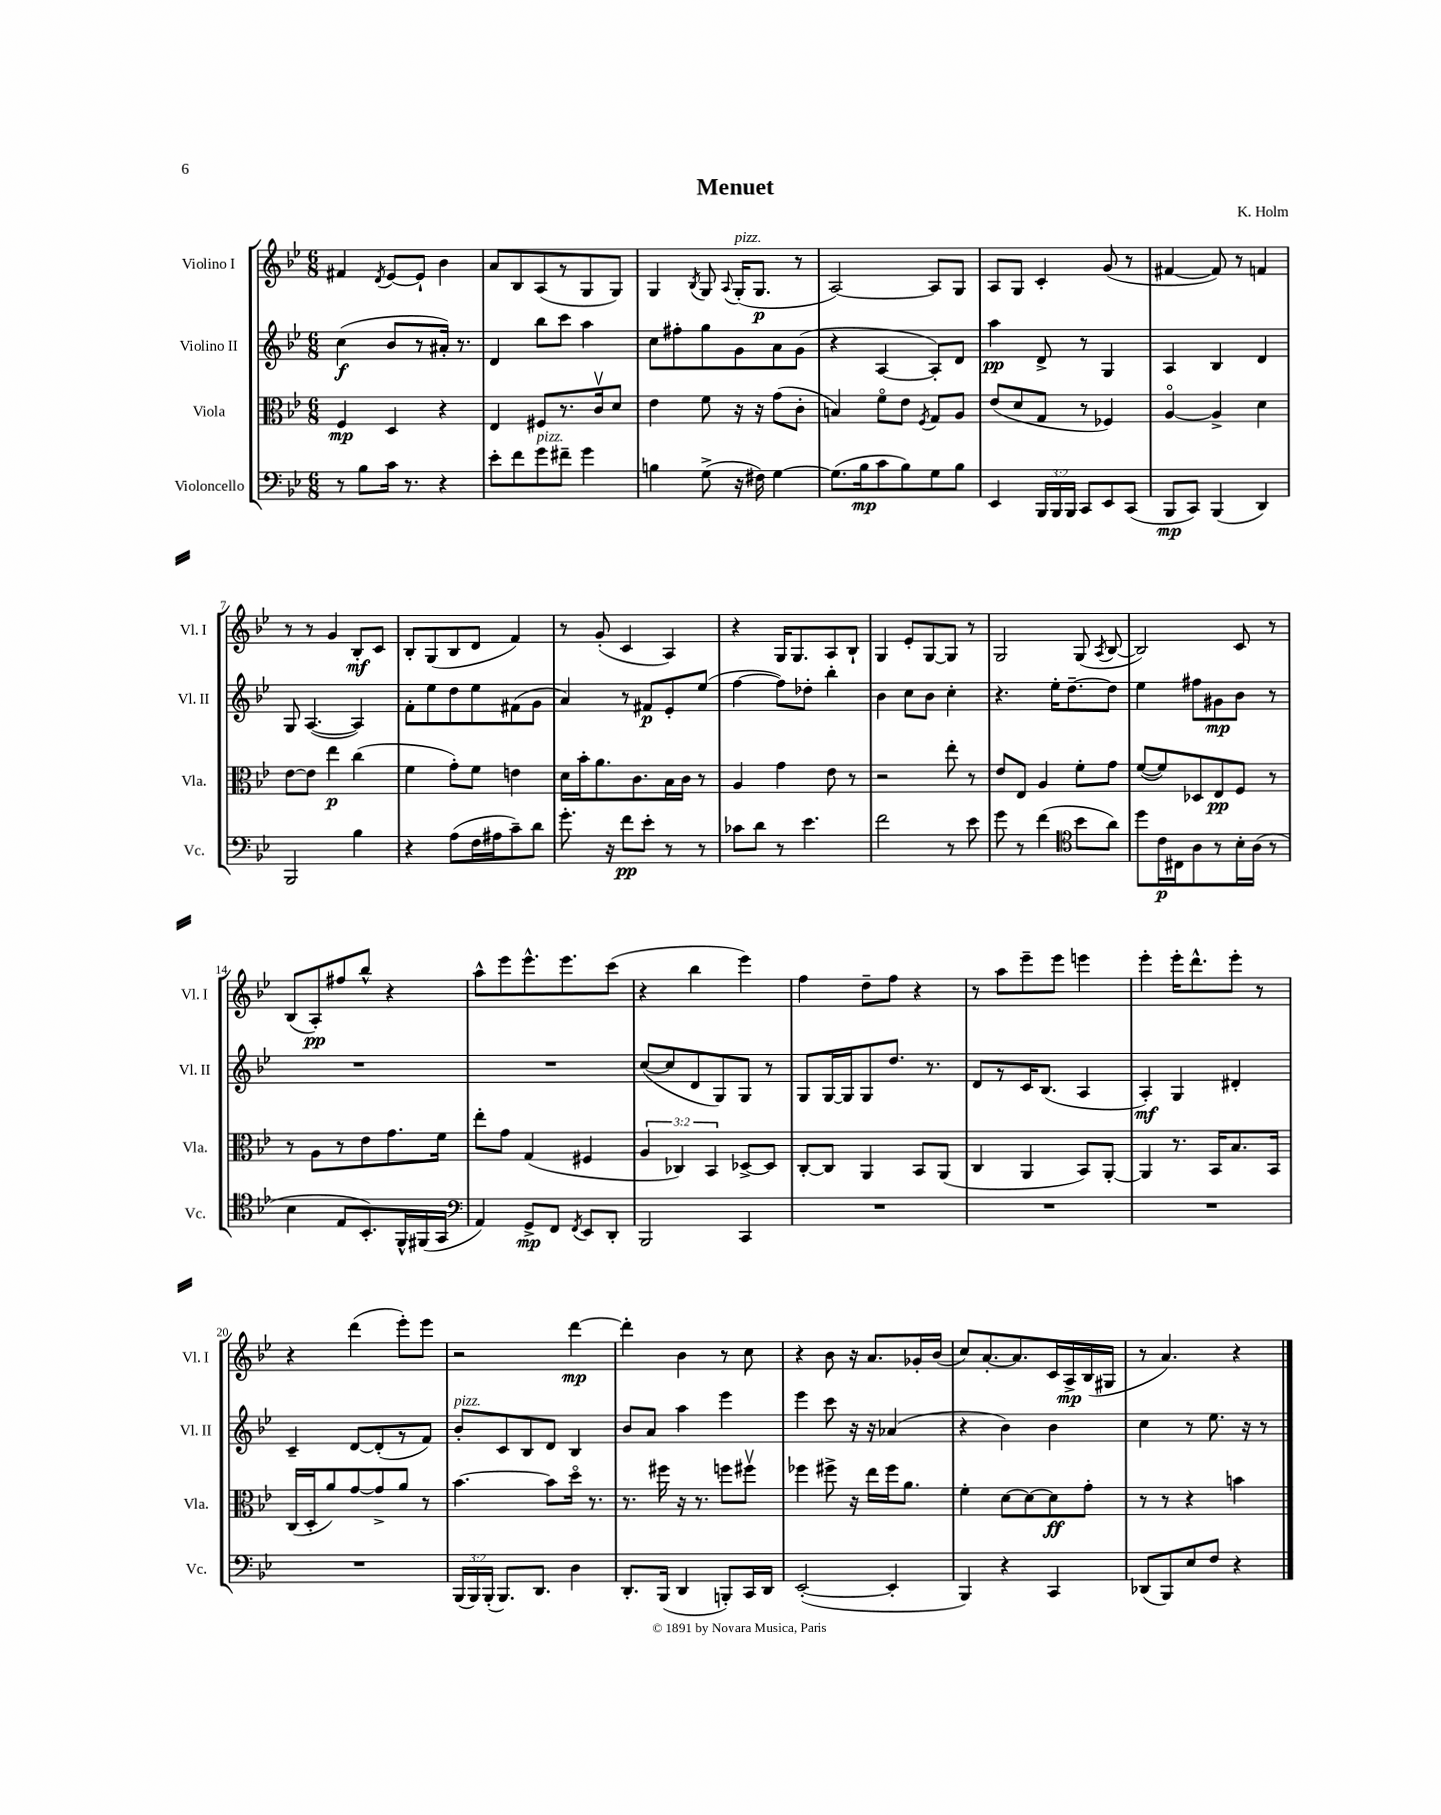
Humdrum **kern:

**kern	**kern	**kern	**kern
*staff4	*staff3	*staff2	*staff1
*clefF4	*clefC3	*clefG2	*clefG2
*k[b-e-]	*k[b-e-]	*k[b-e-]	*k[b-e-]
*M6/8	*M6/8	*M6/8	*M6/8
8r	4F	(4cc	4f#
8B-	.	.	.
.	.	.	8qd
16c	4D	8b-	[8e-
8.r	.	.	.
.	.	8r	8e-`]
4r	4r	16a#')	4b-
.	.	8.r	.
=	=	=	=
8e-'	4E-	4d	8a
8f	.	.	8B-
8g	8F#	8bb-	(8A
8f#~	8.r	8ccc	8r
4g	.	4aa	8G
.	16cv	.	.
.	8d	.	8G)
=	=	=	=
4B	4e-	8cc	4G
.	.	8ff#'	.
.	.	.	8qB-
(8G^	8f	8gg	8G
.	.	.	8qqA
16r	16r	8g	(16G'
16F#)	16r	.	8.G
[4G	(8g	8a	.
.	8c'	(8g	8r
=	=	=	=
(8.G]	4B)	4r	[2A)
16B-	.	.	.
8c	8fo	[4A	.
8B-)	8e-	.	.
.	8qF	.	.
8G	8G	8A'])	8A]
8B-	8A	8d	8G
=	=	=	=
4EE-	(8e-	4aa	8A
.	8d	.	8G
24BBB-	8G	8d^	4c'
24BBB-	.	.	.
24BBB-	.	.	.
8CC	8r	8r	.
8EE-	4F-)	4G	(8g
(8CC	.	.	8r
=	=	=	=
8BBB-	[4Ao	4A	[4f#
8CC)	.	.	.
(4BBB-	4A^]	4B-	8f#])
.	.	.	8r
4DD)	4d	4d	4f
=	=	=	=
2BBB-	[8e-	8G	8r
.	8e-]	([4.A	8r
.	4ee-	.	4g
4B-	(4cc	4A])	8B-'
.	.	.	8c
=	=	=	=
4r	4f	8f'	8B-'
.	.	8ee-	(8G
(8A	8g')	8dd	8B-
16F	8f	8ee-	8d
16A#	.	.	.
8c~)	4e	(8f#	4f)
8d	.	8g	.
=	=	=	=
8.g'	16d	4a)	8r
.	16b-'	.	.
.	8.a	.	(8g'
16r	.	.	.
8f	.	8r	4c
.	8.c	.	.
8e-'	.	8f#	.
8r	16B-	8e-'	4A)
.	16c	.	.
8r	8r	(8ee-	.
=	=	=	=
8c-	4A	[4ff	4r
8d	.	.	.
8r	4g	8ff])	16G
.	.	.	8.G
4.e-	.	8dd-'	.
.	8e-	4bb-'	8A
.	8r	.	8B-`
=	=	=	=
2f	2r	4b-	4G
.	.	8cc	8e-'
.	.	8b-	[8G
8r	8ee-'	4cc'	8G]
8e-	8r	.	8r
=	=	=	=
8g	8e-	4.r	2G
8r	8E-	.	.
(4f	4A	.	.
.	.	16ee-'	.
.	.	[8.dd~	.
*clefC4	*	*	*
8b-	8f'	.	(8G
.	.	.	8qA
8a)	8g	8dd]	[8B-
=	=	=	=
8dd	([8f	4ee-	2B-])
16c	8f])	.	.
16C#	.	.	.
8A	8D-	8ff#	.
8r	8E-	8g#	.
16B-'	8F	8b-	8c
(16A	.	.	.
8r	8r	8r	8r
=	=	=	=
4B-	8r	2.r	(8B-
.	8A	.	8A')
8E-	8r	.	8ff#
8.BB-')	8e-	.	8bb-^^
.	8.g	.	4r
16FF^^	.	.	.
(16FF#	.	.	.
16GG	16f	.	.
=	=	=	=
*clefF4	*	*	*
4AA)	8ee-'	2.r	8aa^^
.	8g	.	8eee-
8GG^	(4G	.	8.eee-^^
8FF	.	.	.
.	.	.	8.eee-
8qFF	.	.	.
8EE-	4F#	.	.
8DD'	.	.	(8ccc
=	=	=	=
2BBB-	6A	([8cc	4r
.	.	8cc]	.
.	6C-)	.	.
.	.	8d	4bb-
.	6BB-	.	.
.	.	8G)	.
4CC	[8D-^	8G	4eee-)
.	8D-]	8r	.
=	=	=	=
2.r	[8C'	8G	4ff
.	8C]	[16G	.
.	.	16G]	.
.	4AA	8G	8dd~
.	.	8.dd	8ff
.	8BB-	.	4r
.	.	8.r	.
.	(8AA	.	.
=	=	=	=
2.r	4C	8d	8r
.	.	8r	8aa
.	4AA	16c	8eee-~
.	.	(8.B-	.
.	.	.	8eee-
.	8BB-)	4A	4eee
.	[8AA'	.	.
=	=	=	=
2.r	4AA]	4A')	4eee-'
.	8.r	4G	16eee-'
.	.	.	8.ddd^^
.	16BB-	.	.
.	8.B-	4d#'	8eee-'
.	.	.	8r
.	16BB-	.	.
=	=	=	=
2.r	(16C	4c~	4r
.	16D'	.	.
.	8a)	.	.
.	[8g	[8d	(4ddd
.	8g^]	(8d']	.
.	8a	8r	8eee-')
.	8r	8f)	8eee-
=	=	=	=
(24BBB-	[4.b-	8b-'	2r
24BBB-)	.	.	.
(24BBB-'	.	.	.
8.BBB-)	.	8c	.
.	.	8B-	.
8.DD	.	.	.
.	8b-]	8d	.
4D	16ddo	4B-	[4ddd
.	8.r	.	.
=	=	=	=
8.DD'	8.r	8b-	4ddd']
.	.	8a	.
(16BBB-	16ff#	.	.
4DD	16r	4aa	4b-
.	8.r	.	.
8BBB')	8ff	4eee-	8r
16CC	8ff#v	.	8cc
16DD	.	.	.
=	=	=	=
([2EE-'	4ff-	4eee-	4r
.	8ff#^	8ccc	8b-
.	16r	16r	16r
.	16ee-	16r	8.a
4EE-']	16ff#	(4a-	.
.	8.a	.	.
.	.	.	16g-'
.	.	.	(16b-
=	=	=	=
4BBB-)	4f'	4r	8cc)
.	.	.	[8.a'
4r	[8d	4b-)	.
.	.	.	8.a]
.	8d_	.	.
4CC	8d]	4b-	16c
.	.	.	16A^
.	8g'	.	(16B-
.	.	.	16G#
=	=	=	=
(8DD-	8r	4cc	8r
8BBB-)	8r	.	4.a)
8E-	4r	8r	.
8F	.	8.ee-	.
4r	4b	.	4r
.	.	16r	.
.	.	8r	.
==	==	==	==
*-	*-	*-	*-
